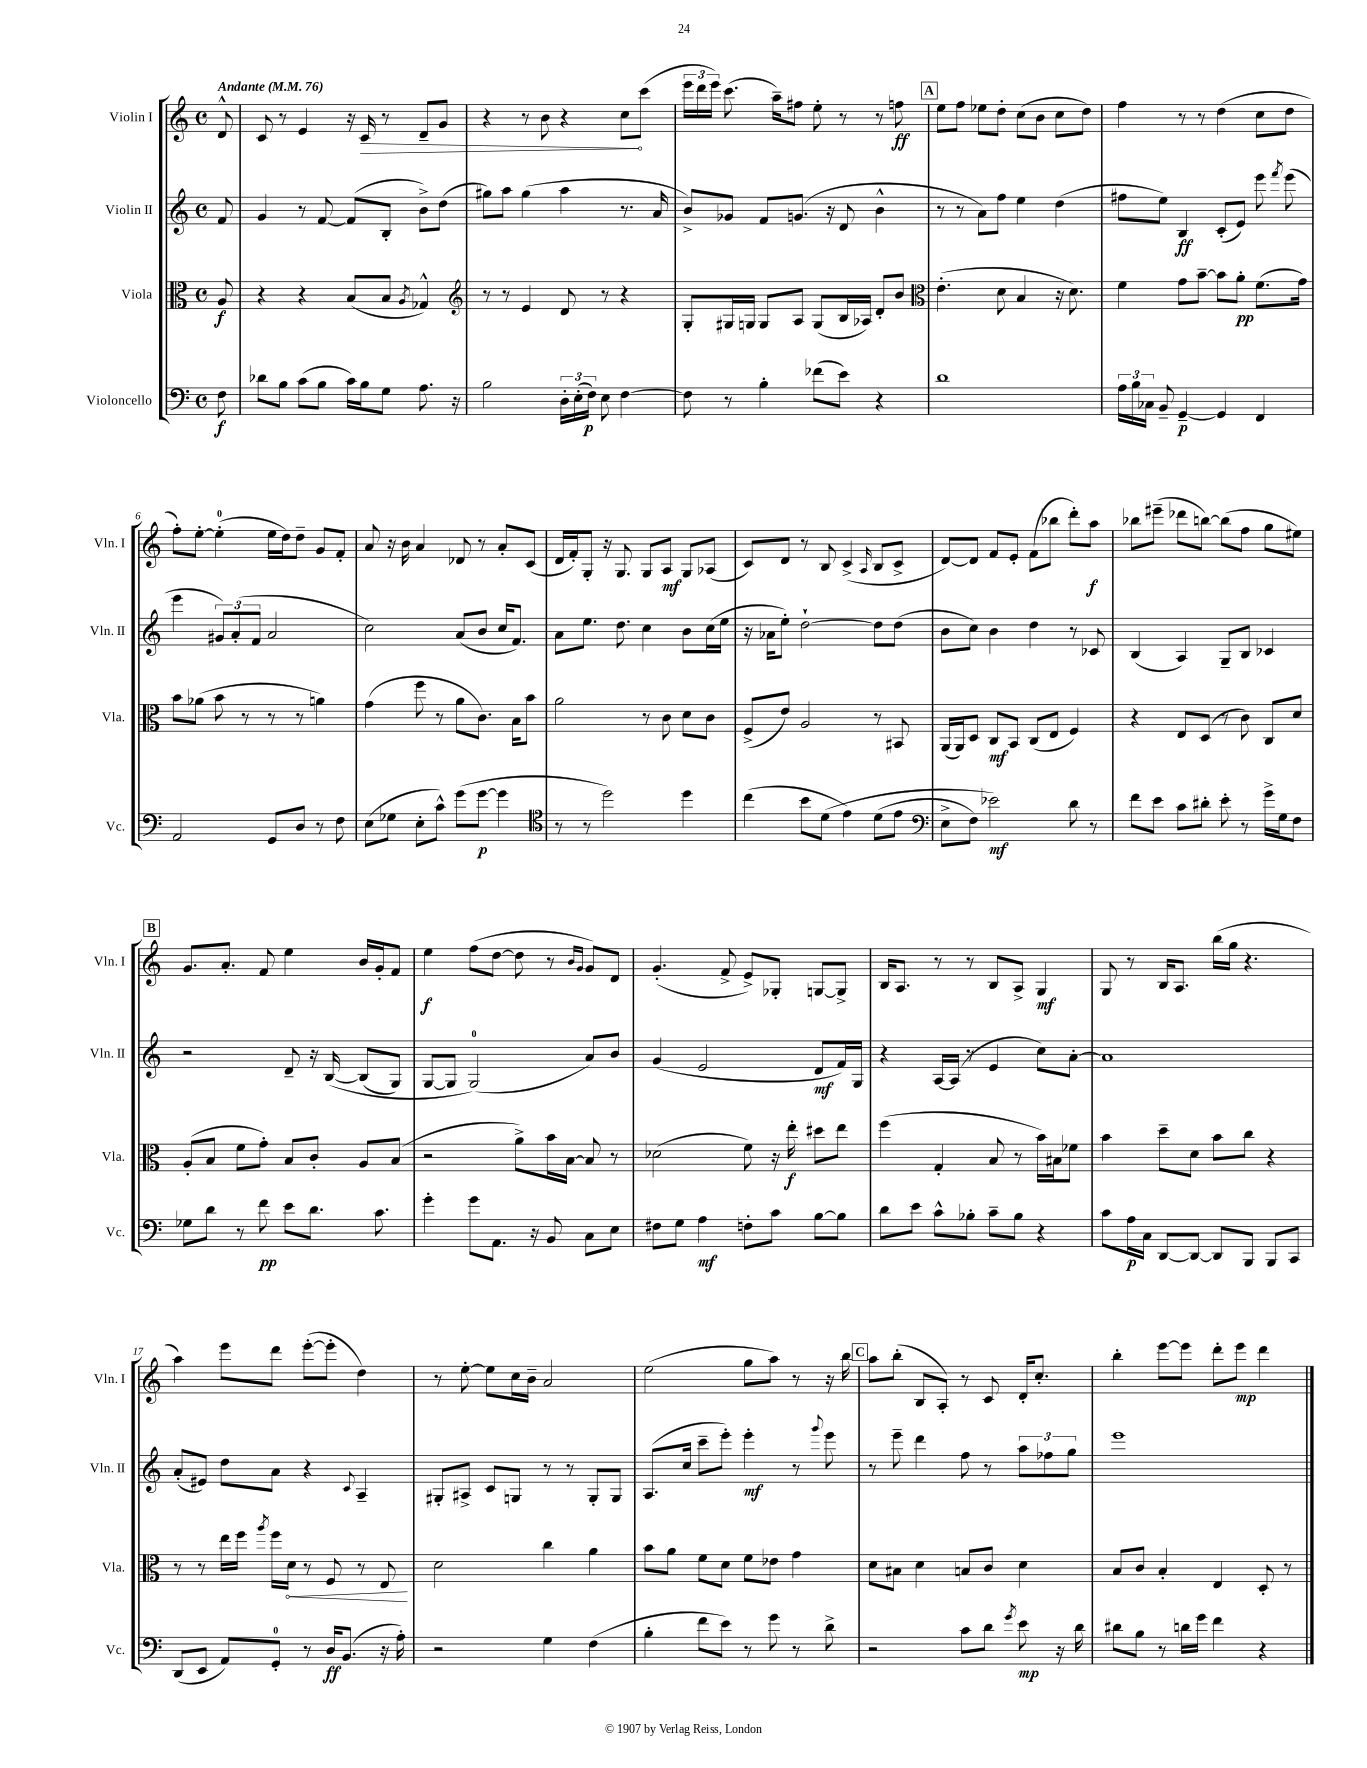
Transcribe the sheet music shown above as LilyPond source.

<<
\new StaffGroup <<
\new Staff = "s0" \with { instrumentName = "Violin I" shortInstrumentName = "Vln. I" } {
    \clef treble \key c \major \defaultTimeSignature \time 4/4 \partial 8 \tempo "Andante" 4 = 76
    \autoBeamOff d'8-^ |
    c'8 r8 e'4 r16 \once \override Hairpin.circled-tip = ##t c'16\> r8 d'8[-- g'8] |
    r4 r8 b'8 r4 c''8[\! c'''8]( |
    \tuplet 3/2 { e'''16[ d'''16 e'''16]) } c'''8.( a''16[--) fis''8] e''8-. r8 r8 f''8\ff |
    \mark \markup { \box "A" } e''8[ f''8] ees''8[ d''8]-. c''8[( b'8] c''8[ d''8]) |
    f''4 r8 r8 d''4( c''8[ d''8] |
    f''8[-.) e''8]~-. e''4-0-.( e''16[ d''16) d''8]-- g'8[ f'8]-. |
    a'8 r16 b'16 a'4 des'8 r8 a'8[-. c'8]( |
    d'16[ f'16-.) g8]-. r16 g8. g8[ a8]\mf g8[ aes8]( |
    c'8[) d'8] r8 b8 c'4->( \grace { a16 } b8[ c'8]-> |
    d'8[~) d'8] f'8[ e'8]-. f'8[( bes''8] d'''8[-.) a''8]\f |
    bes''8[ eis'''8]--( des'''8[ b''8]~) b''8[( f''8] g''8[ eis''8]) |
    \mark \markup { \box "B" } g'8.[ a'8.]-. f'8 e''4 b'16[ g'16-. f'8] |
    e''4\f f''8[( d''8]~ d''8 r8 \grace { b'16[ g'16] } g'8[) d'8] |
    g'4.-.( f'8-> e'8[->) ges8]-. g8[~ g8]-> |
    b16[ a8.] r8 r8 b8[ a8]-> g4\mf |
    g8 r8 b16[ a8.] b''16[( g''16] r4. |
    a''4) e'''8[ d'''8] e'''8[~-.( e'''8]-. d''4) |
    r8 e''8~-. e''8[ c''16 b'16]-- a'2 |
    e''2( g''8[ a''8]) r8 r16 b''16 |
    \mark \markup { \box "C" } a''8[ b''8]-.( b8[ a8]-.) r8 c'8 d'16[-. c''8.]-. |
    b''4-. e'''8[~ e'''8] d'''8[-. e'''8]\mp d'''4 \bar "|." |
}
\new Staff = "s1" \with { instrumentName = "Violin II" shortInstrumentName = "Vln. II" } {
    \clef treble \key c \major \defaultTimeSignature \time 4/4 \partial 8
    \autoBeamOff f'8 |
    g'4 r8 f'8~ f'8[( b8]-. b'8[->) d''8]( |
    gis''8[) a''8] gis''4( a''4 r8. a'16 |
    b'8[->) ges'8] f'8[ g'8.]( r16 d'8 b'4-^ |
    \mark \markup { \box "A" } r8 r8 a'8[) f''8] e''4 d''4( |
    fis''8[ e''8]) b4\ff c'8[-.( e'8]) e'''8 \acciaccatura { f'''8 } e'''8( |
    e'''4 \tuplet 3/2 { gis'8[) a'8-.( f'8] } a'2 |
    c''2) a'8[( b'8] c''16[ f'8.]) |
    a'8[ e''8.] d''8. c''4 b'8[ c''16( e''16] |
    r16 aes'16[ e''8]-.) d''2~-! d''8[ d''8]( |
    b'8[ c''8]) b'4 d''4 r8 ces'8 |
    b4( a4) g8[-- b8] ces'4 |
    \mark \markup { \box "B" } r2 d'8-- r16 b16~\( b8[( g8]) |
    g8[~ g8] g2-0(\) a'8[) b'8] |
    g'4( e'2 d'8[\mf f'16) g16] |
    r4 a16[~ a16]( r8 e'4 c''8[) a'8]~-. |
    a'1 |
    a'8[-.( eis'8]) d''8[ a'8] r4 \appoggiatura { c'8 } a4-- |
    gis8[-. ais8]-> c'8[ g8] r8 r8 g8[-. g8] |
    a8.[( c''16] c'''8[-- e'''8]-.) e'''4-.\mf r8 \appoggiatura { g'''8 } e'''8 |
    \mark \markup { \box "C" } r8 e'''8-- d'''4 f''8 r8 \tuplet 3/2 { a''8[ fes''8 g''8] } |
    e'''1 \bar "|." |
}
\new Staff = "s2" \with { instrumentName = "Viola" shortInstrumentName = "Vla." } {
    \clef alto \key c \major \defaultTimeSignature \time 4/4 \partial 8
    \autoBeamOff a8\f |
    r4 r4 b8[( b8] \acciaccatura { a8 } ges4-^) |
    \clef treble r8 r8 e'4 d'8 r8 r4 |
    g8[-. gis16 g16] g8[ a8] g8[( b16 aes16]) d'8[-. b'8] |
    \mark \markup { \box "A" } \clef alto e'4.-.( d'8 b4 r16 d'8.) |
    f'4 g'8[ b'8]~-- b'8[ a'8]-.\pp f'8.[( g'16]) |
    b'8[ aes'8]( b'8 r8 r8 r8 a'4) |
    g'4( f''8 r8 a'8[ c'8.]) b16[ b'8] |
    a'2 r8 c'8 d'8[ c'8] |
    f8[->( e'8]) a2 r8 bis,8 |
    a,16[( a,16) d8] c8[\mf b,8] c8[( e8] f4) |
    r4 e8[ d8]( r8 c'8) c8[ d'8] |
    \mark \markup { \box "B" } a8[-.( b8] f'8[ g'8]-.) b8[ c'8]-. a8[ b8]( |
    r2 a'8[->) b'16 b16]~ b8 r8 |
    des'2( f'8) r16 e''16-.\f dis''8[ e''8] |
    f''4( g4-. b8 r8 b'16[) bis16 fes'8] |
    b'4 d''8[-- d'8] b'8[ c''8] r4 |
    r8 r8 e''16[ f''16] \acciaccatura { a''8 } f''16[ \once \override Hairpin.circled-tip = ##t d'16]\< r8 f8 r8 e8\! |
    d'2 c''4 a'4 |
    b'8[ a'8] f'8[ d'8] f'8[ ees'8] g'4 |
    \mark \markup { \box "C" } d'8[ bis8] d'4 b8[ c'8] d'4 |
    b8[ c'8] b4-. e4 d8-. r8 \bar "|." |
}
\new Staff = "s3" \with { instrumentName = "Violoncello" shortInstrumentName = "Vc." } {
    \clef bass \key c \major \defaultTimeSignature \time 4/4 \partial 8
    \autoBeamOff f8\f |
    des'8[ b8] c'8[( b8] c'16[) b16 g8] a8. r16 |
    b2 \tuplet 3/2 { d16[-. e16-.( f16]\p) } e8 f4~ |
    f8 r8 b4-. fes'8[( e'8]) r4 |
    \mark \markup { \box "A" } d'1 |
    \tuplet 3/2 { a16[ b16 ces16] } b,8-- g,4~--\p g,4 f,4 |
    a,2 g,8[ d8] r8 f8 |
    e8[( ges8] e8[-. c'8]-^) g'8[( g'8]~\p g'4 |
    \clef tenor r8 r8 d''2) d''4 |
    c''4( b'8[ d'8]\( e'4) d'8[( e'8] |
    \clef bass e8[-> f8]) ees'2\mf\) d'8 r8 |
    f'8[ e'8] c'8[ dis'8]-. e'8-. r8 g'16[-> g16 f8] |
    \mark \markup { \box "B" } ges8[ d'8] r8 f'8\pp e'8[ d'8.] c'8. |
    g'4-. g'8[ a,8.] r16 b,8 c8[ e8] |
    fis8[ g8] a4\mf f8[-. c'8] b8[~ b8] |
    d'8[ e'8] c'8[-^ bes8]-. c'8[-- bes8] r4 |
    c'8[ a16\p c16] d,8[~ d,8]~ d,8[ b,,8] b,,8[ c,8] |
    d,8[( e,8] a,8[) g,8]-0-. r8 d16[\ff b,8.]( r16 a16-.) |
    r2 g4 f4( |
    b4-. f'8[ e'8]) r8 g'8 r8 d'8-> |
    \mark \markup { \box "C" } r2 c'8[ d'8] \acciaccatura { g'8 } e'8\mp r16 d'16 |
    dis'8[ b8] r8 d'16[ g'16] f'4 r4 \bar "|." |
}
>>
>>
